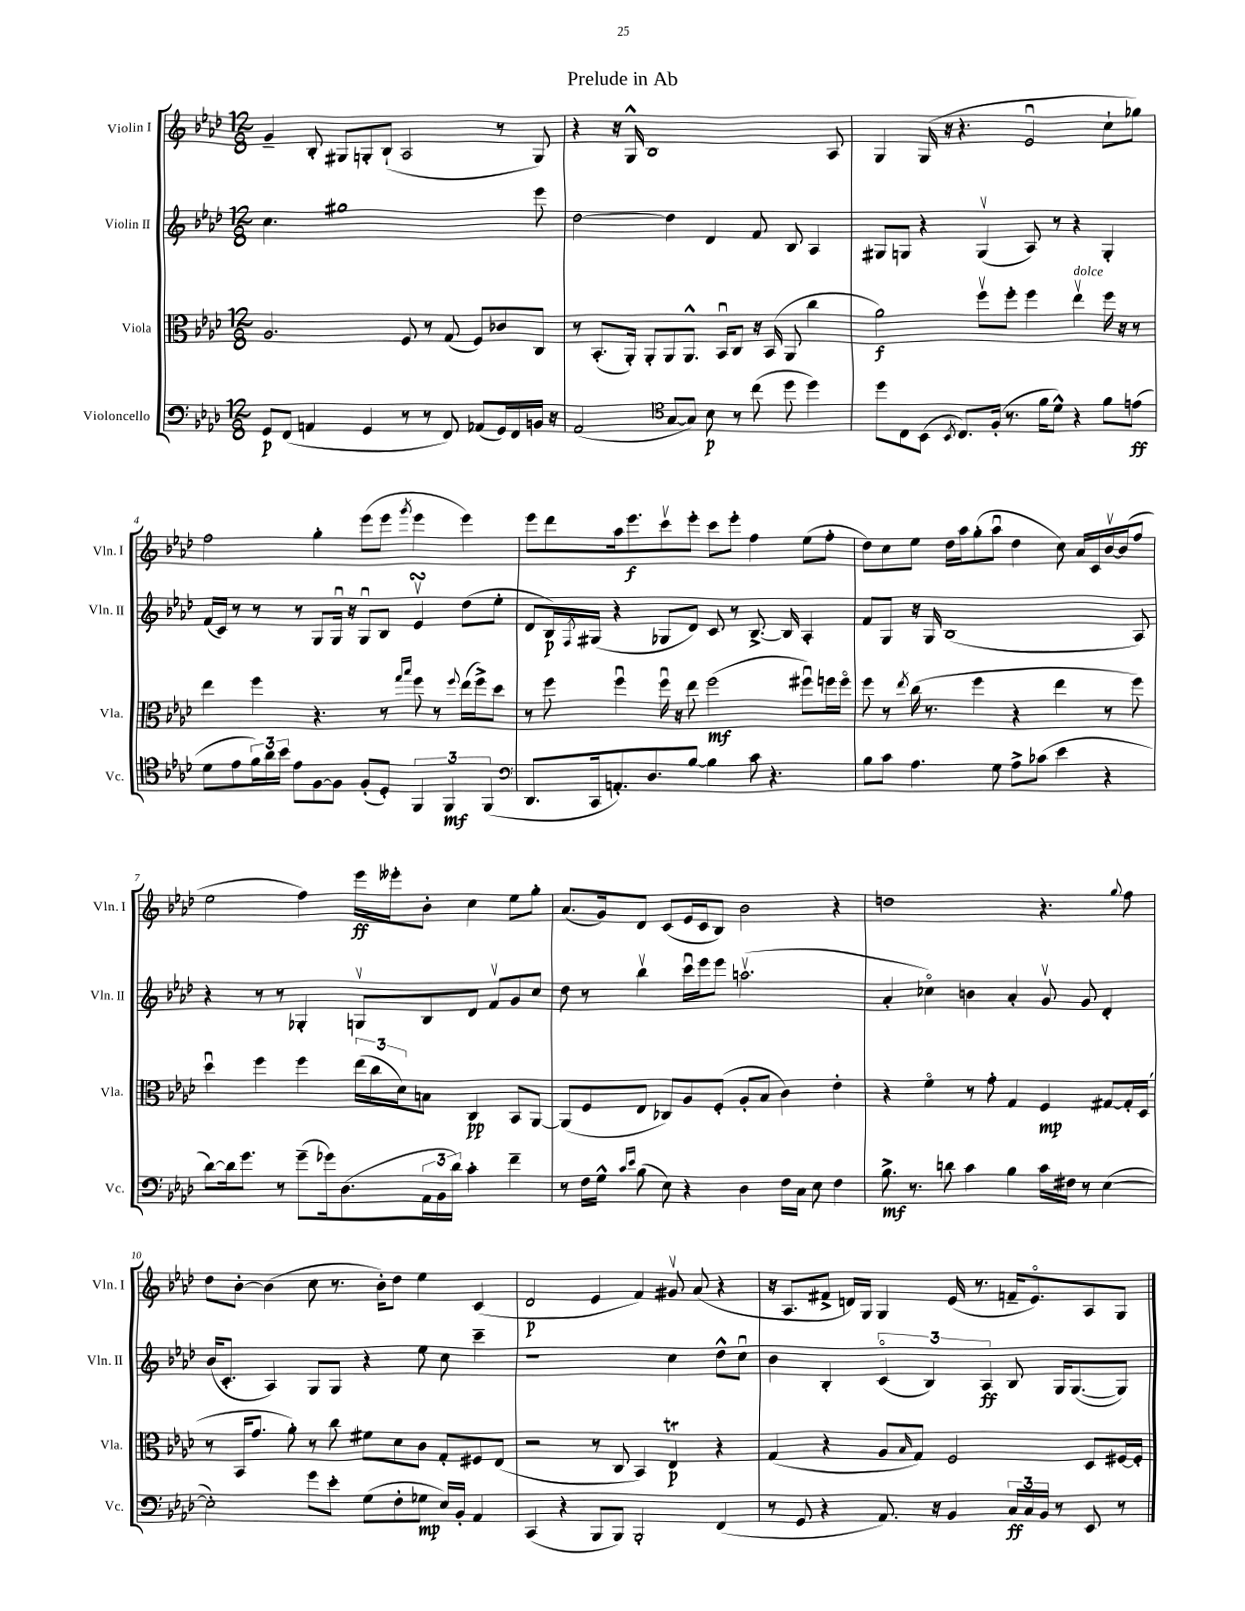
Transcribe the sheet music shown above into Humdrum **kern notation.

**kern	**kern	**kern	**kern
*staff4	*staff3	*staff2	*staff1
*clefF4	*clefC3	*clefG2	*clefG2
*k[b-e-a-d-]	*k[b-e-a-d-]	*k[b-e-a-d-]	*k[b-e-a-d-]
*M12/8	*M12/8	*M12/8	*M12/8
8GG	2.A-	4.cc	4g~
(8FF	.	.	.
4AA	.	.	8B-'
.	.	1gg#	8G#
4GG	.	.	8G'
.	.	.	(8B-`
8r	8F	.	2A-
8r	8r	.	.
8FF)	(8G	.	.
(8AA-	8F)	.	.
16GG)	8c-	.	8r
16FF	.	.	.
16BB	8C	8eee-	8G)
16r	.	.	.
=	=	=	=
(2AA-	8r	[2dd-	4r
.	(8.BB-'	.	.
.	.	.	16r
.	16AA-')	.	16G^^
.	8AA-'	.	1B-
*clefC4	*	*	*
[8G	8AA-	4dd-]	.
8G])	8.AA-^^	.	.
8B-	.	4d-	.
.	16BB-u	.	.
8r	8C	.	.
(8cc	16r	8f	.
.	(16BB-	.	.
8dd-	8AA-	8B-	.
4dd-)	4cc	4A-	.
.	.	.	8A-
=	=	=	=
8dd-	2a-)	8G#	4G
8C	.	8G	.
(8BB-	.	4r	(16G
.	.	.	16r
8qBB-	.	.	.
8.C)	.	.	4.r
.	8ffv	(4Gv	.
(16F'	.	.	.
8.r	8ff'	.	.
.	4ff	8A-)	2e-u
16f	.	.	.
8d-^^)	.	8r	.
4r	4ee-v	4r	.
8f	16ff	4G'	8cc`
.	16r	.	.
(8e	8r	.	8gg-)
=	=	=	=
8d-	4ee-	(16f	2ff
.	.	16c)	.
8e-	.	8r	.
24f)	4ff	8r	.
24a-	.	.	.
24b-	.	.	.
8e-	.	8r	.
[8F	4.r	8G	4gg'
8F]	.	16Gu	.
.	.	16r	.
(8F'	.	8Gu	(8eee-
8D-')	8r	8B-	8eee-
.	16qqgg	.	.
.	16qqbb-	.	8qggg
6FF	8ff	4e-v	4eee-
.	8r	.	.
6FF	.	.	.
.	8qqff	.	.
.	(16ee-	(8dd-	4eee-)
.	16ff^)	.	.
(6FF	.	.	.
.	8dd-	8ee-'	.
=	=	=	=
*clefF4	*	*	*
8.DD-	8r	8d-	8eee-
.	8ff	16B-)	8ddd-
.	.	8qF	.
16CC	.	(16G#	.
8.AA')	4ffu	4r	16aa-
.	.	.	8.eee-
8.D-	.	.	.
.	16ffu	8G-	8cccv
.	16r	.	.
[8B-	8ee-	8d-)	8eee-'
4B-]	(2ff	8c	8ccc
.	.	8r	8eee-'
8c	.	[8.B-^	4ff
4.r	.	.	.
.	.	16B-]	.
.	8ff#u)	4A-'	(8ee-
.	16ff	.	8ff'
.	16ffo	.	.
=	=	=	=
8B-	8ff	8f	8dd-)
8c	8r	8G	8cc
.	8qee-	.	.
4.A-	(16cc	16r	8ee-
.	8.r	16G	.
.	.	(1B-	16dd-
.	.	.	16aa-
.	4ff	.	(8gg'
8G	.	.	8aa-u
8A-^	4r	.	4dd-
(8c-	.	.	.
4e-	4ee-	.	8cc)
.	.	.	16a-
.	.	.	16c
4r	8r	.	[16b-v
.	.	.	(16b-]
.	8ff)	8A-)	8ff
=	=	=	=
[8d-)	4dd-u	4r	2ee-
16d-]	.	.	.
8.g	.	.	.
.	4ff	8r	.
8r	.	8r	.
(8g~	4ff	4G-'	4ff)
16g-)	.	.	.
(8.D-	.	.	.
.	(24ee-	8Gv	16eee-
.	24cc	.	.
.	.	.	16eee--'
.	24d-)	.	.
24AA-	8B	8B-	8b-'
24BB-	.	.	.
24d-)	.	.	.
4c'	4C	8d-	4cc
.	.	8fv	.
4f~	8BB-	8g	8ee-
.	[8AA-	8cc	8gg'
=	=	=	=
8r	(8AA-]	8dd-	(8.a-
16F	8F	8r	.
16G^^	.	.	16g)
16qqc	.	.	.
16qqe-	.	.	.
(8B-	8E-	4bb-v	8d-
8E-)	8C-)	.	(8c
4r	8A-	16cccu	16e-
.	.	16eee-	16c
.	(8F'	8eee-	8B-)
4D-	8A-'	(2.aav	2b-
.	8B-	.	.
16F	4c)	.	.
16C	.	.	.
8E-	.	.	.
4F	4e-'	.	4r
=	=	=	=
8.B-^	4r	4a-'	1dd
8.r	.	.	.
.	4fo	4cc-o)	.
8d	.	.	.
4c	8r	4b	.
.	8g'	.	.
4B-	4G	4a-'	.
16c	4F	8gv	4.r
16F#	.	.	.
8r	.	8g	.
([4E-	[8G#	4d-'	.
.	.	.	8qqgg
.	16G#']	.	8ff
.	(16D-	.	.
=	=	=	=
2E-'])	8r	(16b-	8dd-
.	.	8.c'	.
.	16BB-	.	[8b-'
.	8.g	.	.
.	.	4A-)	(4b-]
.	8a-')	.	.
8g	8r	8G	8cc
8e-'	8cc	8G	8.r
(8G	8f#	4r	.
.	.	.	16b-')
8F'	8d-	.	8dd-
8G-	8c	8ee-	4ee-
16E-)	8G'	8cc	.
16BB-'	.	.	.
4AA-	8F#	4ccc~	(4c
.	(8E-	.	.
=	=	=	=
(4CC	2r	1r	2d-
4r	.	.	.
8BBB-	8r	.	4e-
8BBB-)	8C	.	.
2BBB-'	4BB-)	.	4f)
.	4E-	4cc	8g#v
.	.	.	(8a-
(4FF	4r	8dd-^^	4r
.	.	8ccu	.
=	=	=	=
8r	(4G	4b-	16r
.	.	.	8.A-
8GG	.	.	.
4r	4r	4B-'	8f#^
.	.	.	16d)
.	.	.	16G
8.AA-)	8A-	(6co	4G
.	16qqB-	.	.
.	8G)	.	.
.	.	6B-)	.
16r	.	.	.
4BB-	2F	.	(16e-
.	.	.	8.r
.	.	6A-	.
24C	.	8B-	16f~
24C	.	.	.
.	.	.	8.e-o)
24BB-	.	.	.
8r	.	16G	.
.	.	([8.G	.
8EE-	8D-	.	8A-
8r	[16F#	8G])	8G
.	16F#']	.	.
==	==	==	==
*-	*-	*-	*-
